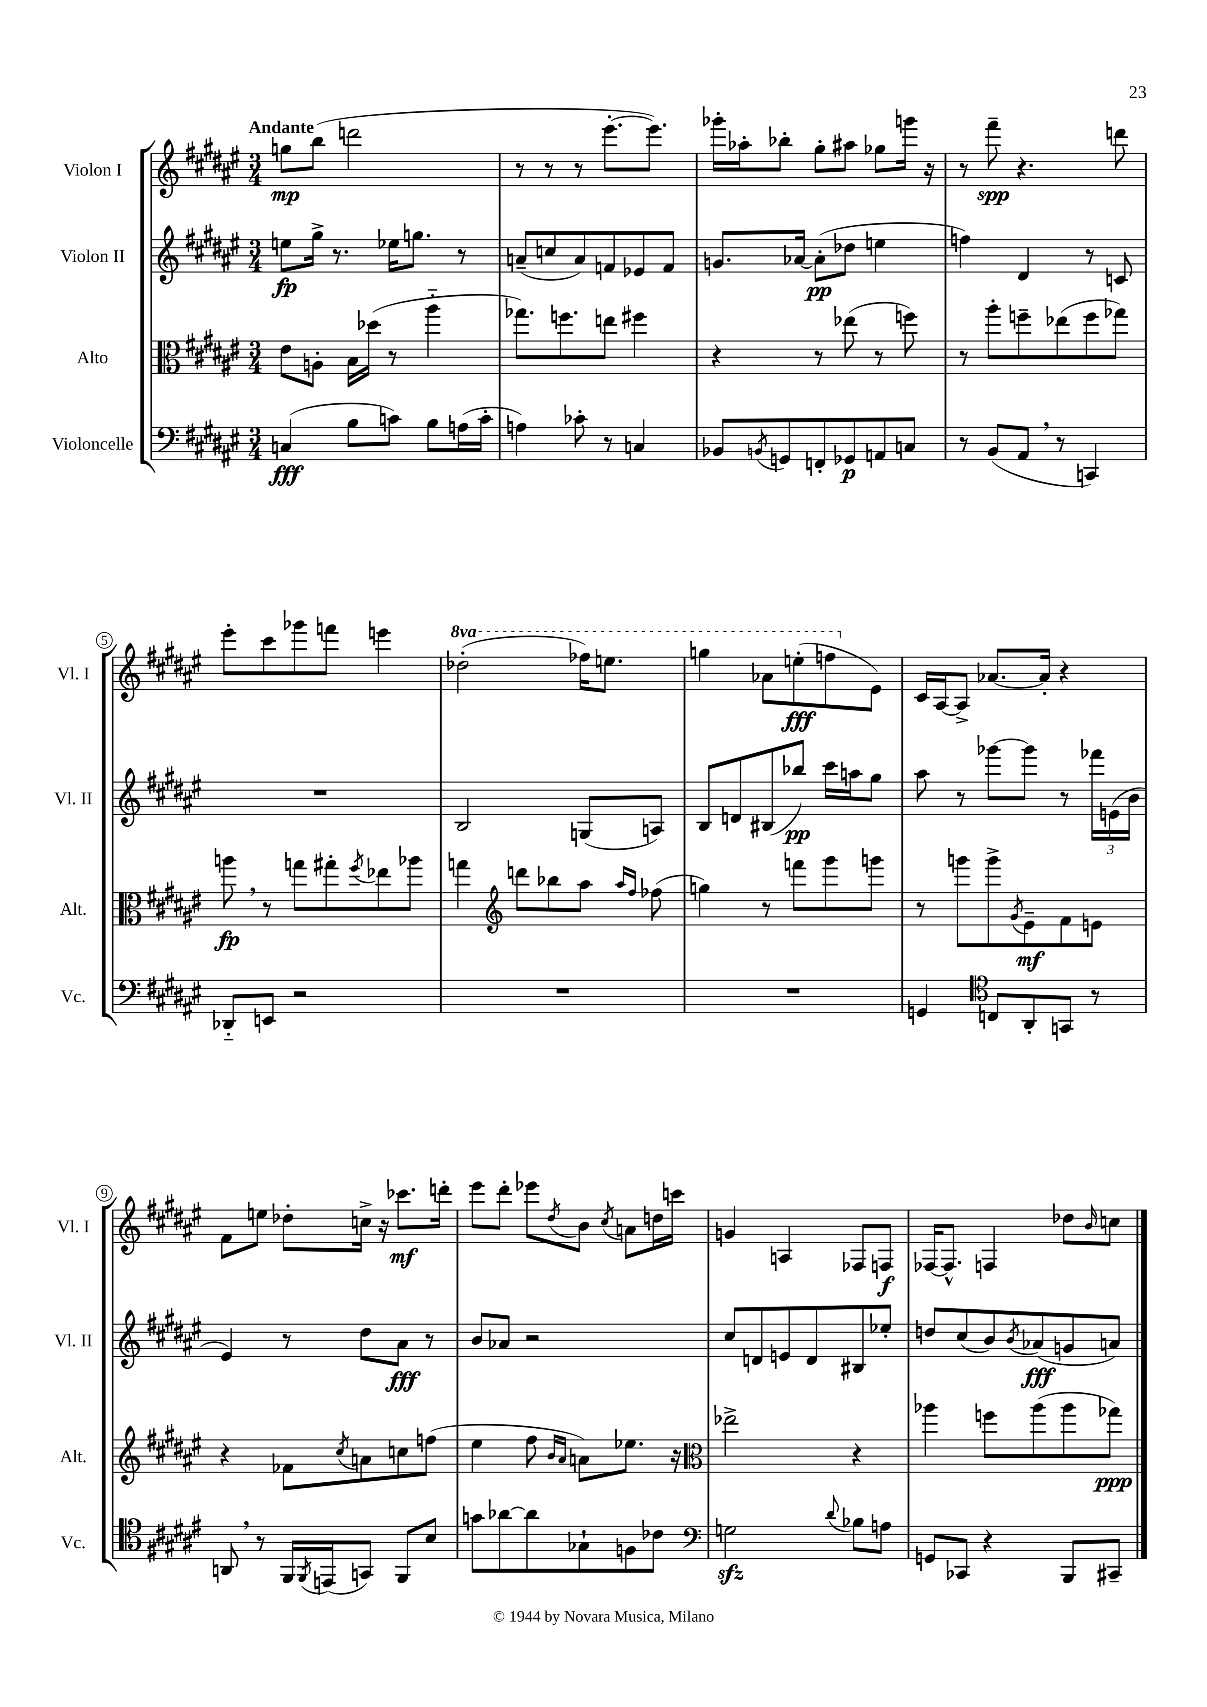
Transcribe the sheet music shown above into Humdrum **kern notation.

**kern	**kern	**kern	**kern
*staff4	*staff3	*staff2	*staff1
*clefF4	*clefC3	*clefG2	*clefG2
*k[f#c#g#d#a#e#]	*k[f#c#g#d#a#e#]	*k[f#c#g#d#a#e#]	*k[f#c#g#d#a#e#]
*M3/4	*M3/4	*M3/4	*M3/4
(4C	8e#	8ee	8gg
.	8A'	16gg#^	(8bb
.	.	8.r	.
8B	16B	.	2ddd
.	(16dd-	.	.
8c)	8r	16ee-	.
.	.	8.gg	.
8B	4aa#'~	.	.
(16A	.	8r	.
16c'	.	.	.
=	=	=	=
4A)	8.gg-)	(8a~	8r
.	.	8cc	8r
.	8.ff	.	.
8c-'	.	8a)	8r
8r	8ee	8f	[8.eee#'
4C	4ff#	8e-	.
.	.	.	8.eee#])
.	.	8f	.
=	=	=	=
8BB-	4r	8.g	16ggg-'
.	.	.	16aa-'
8qBB	.	.	.
8GG	.	.	8bb-'
.	.	[16a-	.
8FF'	8r	(8a-']	8gg#'
8GG-	(8ee-	8dd-	8aa#
8AA	8r	4ee	8gg-
8C	8ff)	.	16ggg
.	.	.	16r
=	=	=	=
8r	8r	4ff)	8r
(8BB	8aa#'	.	8fff#~
8AA#	8ff~	4d#	4.r
8r	(8ee-	.	.
4CC)	8ff	8r	.
.	8gg-)	8c	8ddd
=	=	=	=
8DD-'~	8aa	2.r	8eee#'
8EE	8r	.	8ccc#
2r	8gg	.	8ggg-
.	8gg#'	.	8fff
.	8qff#	.	.
.	8ee-	.	4eee
.	8aa-	.	.
=	=	=	=
2.r	4gg	2B	(2ddd-'
*	*clefG2	*	*
.	8ddd	.	.
.	8bb-	.	.
.	8aa#	(8G	16fff-)
.	.	.	8.eee
.	16qqaa#	.	.
.	16qqff#	.	.
.	(8ff-	8A)	.
=	=	=	=
2.r	4gg)	8B	4ggg
.	.	8d	.
.	8r	(8B#	8aa-
.	8fff	8bb-)	(8eee'
.	8ggg#	16ccc#	8fff
.	.	16aa	.
.	8ggg	8gg#	8e#)
=	=	=	=
4GG	8r	8aa#	16c#
.	.	.	[16A#
.	8ggg	8r	8A#^]
*clefC4	*	*	*
8C	8ggg^	[8ggg-	[8.a-
.	8qg#	.	.
8AA#'	8e#~	8ggg-]	.
.	.	.	16a-']
8GG	8f#	8r	4r
8r	8e	24fff-	.
.	.	(24e	.
.	.	24b	.
=	=	=	=
8AA	4r	4e#)	8f#
8r	.	.	8ee
16FF#	8f-	8r	8dd-'
8qFF#	.	.	.
(16EE	.	.	.
.	8qcc#	.	.
8GG)	8a	8dd#	16cc^
.	.	.	16r
8FF#	8cc	8a#	8.ccc-
8B	(8ff	8r	.
.	.	.	16ddd'
=	=	=	=
8g	4ee#	8b	8eee#
[8a-	.	8a-	8ddd#'
8a-]	8ff#	2r	8eee-
.	16qqb	.	.
.	16qqa#	.	8qdd#
8G-`	8a)	.	8b
.	.	.	8qcc#
8F	8.ee-	.	8a
8c-	.	.	16dd
.	16r	.	16ccc
=	=	=	=
*clefF4	*clefC3	*	*
2G	2ee-^	8cc#	4g
.	.	8d	.
.	.	8e	4A
.	.	8d	.
8qqd#	.	.	.
8B-	4r	8B#	8F-
8A	.	8ee-'	8F
=	=	=	=
8GG	4aa-	8dd	[16F-
.	.	.	8.F-^^]
8CC-	.	(8cc#	.
4r	8ff	8b)	4F
.	.	8qb	.
.	(8aa-	(8a-	.
8BBB	8aa-	8g	8dd-
.	.	.	16qqb
8CC#~	8gg-)	8a)	8cc
==	==	==	==
*-	*-	*-	*-
